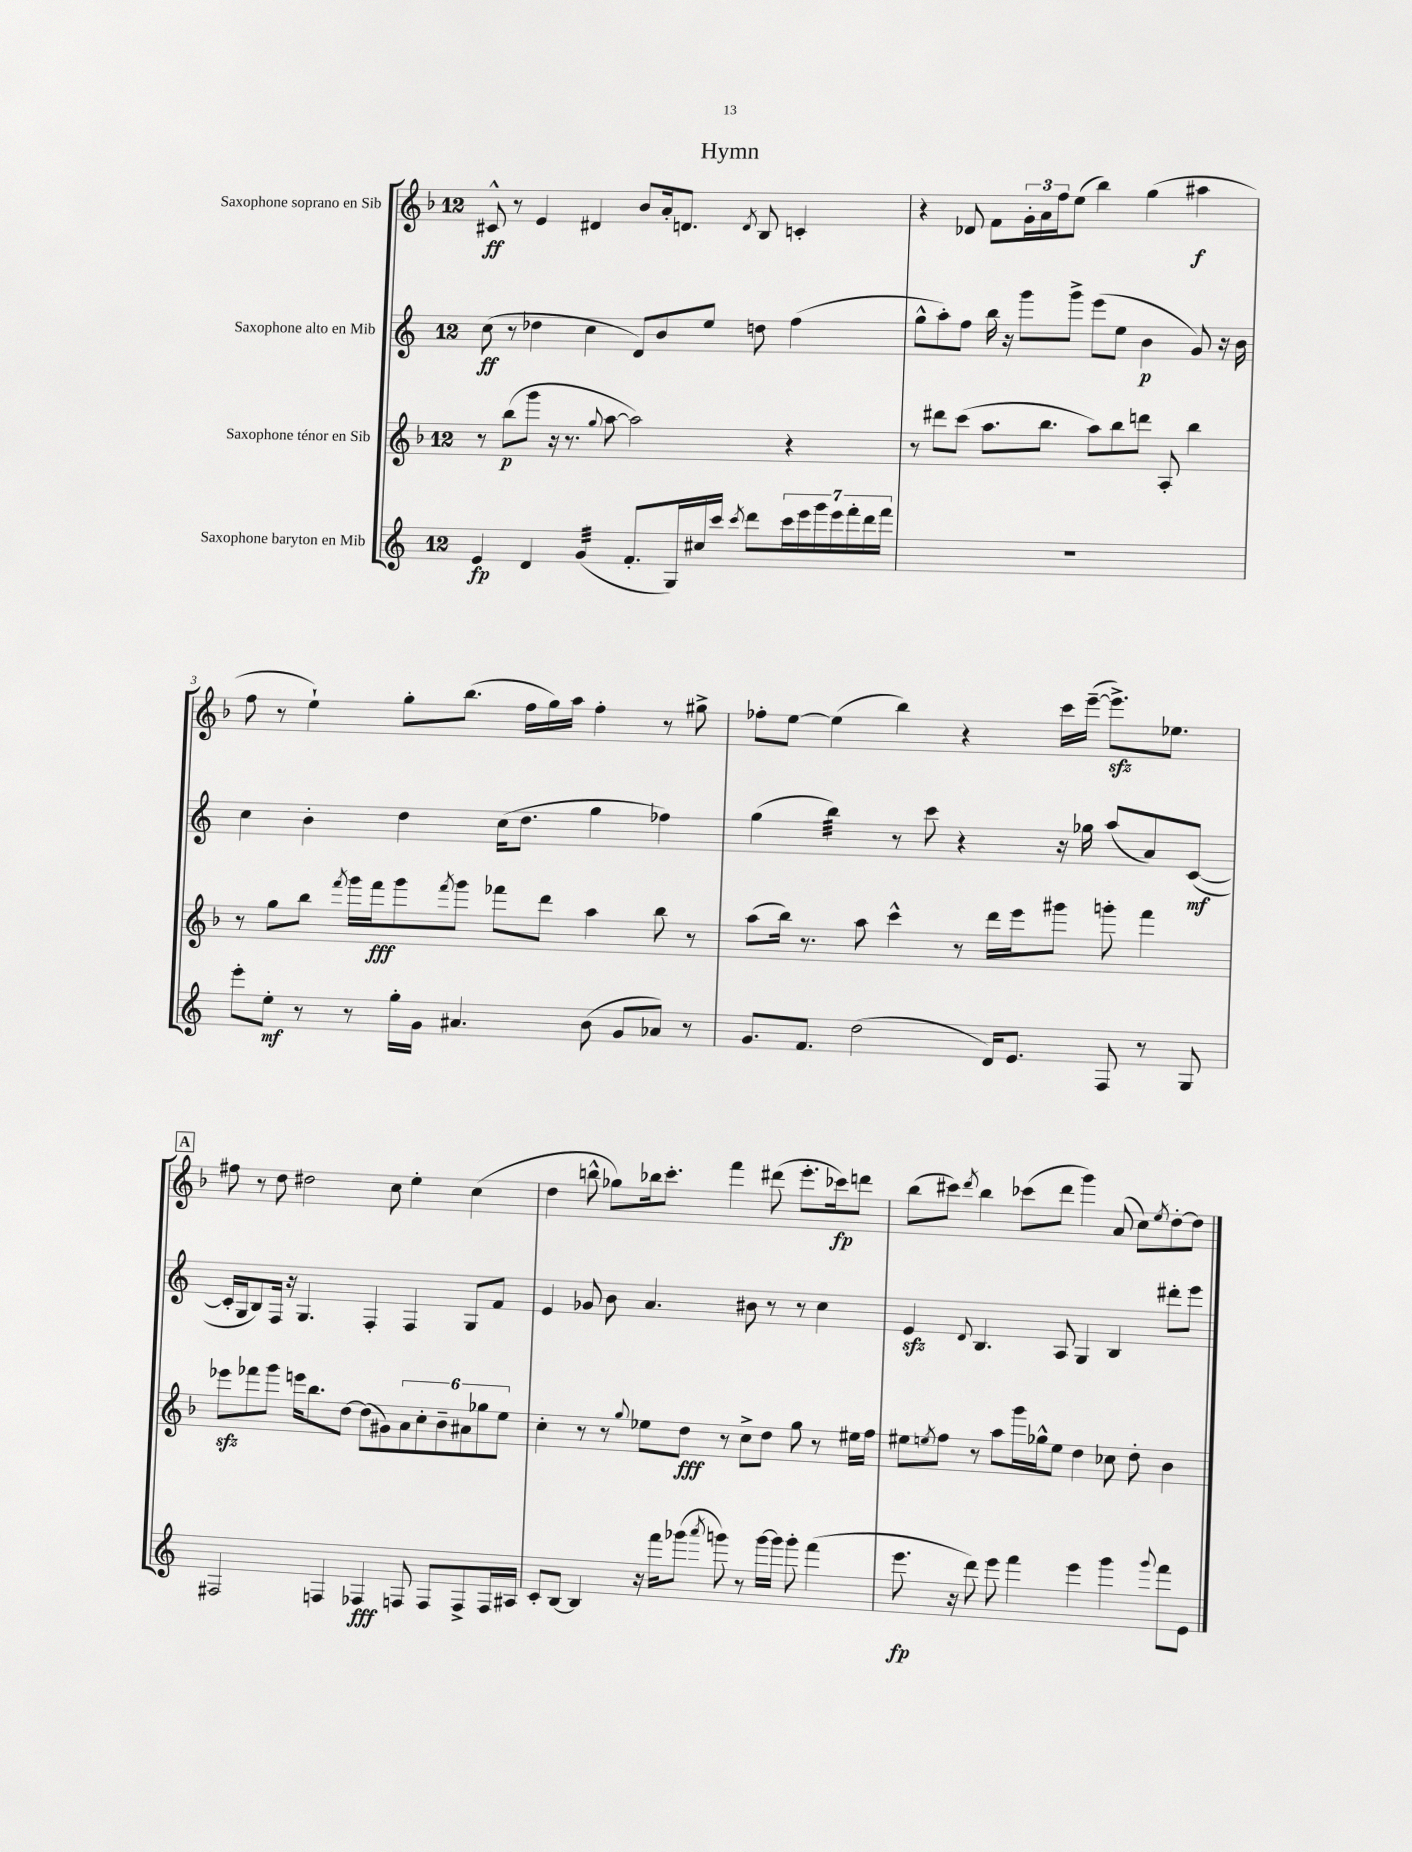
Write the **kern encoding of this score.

**kern	**kern	**kern	**kern
*staff4	*staff3	*staff2	*staff1
*clefG2	*clefG2	*clefG2	*clefG2
*k[]	*k[b-]	*k[]	*k[b-]
*M12/8	*M12/8	*M12/8	*M12/8
4e	8r	(8cc	8c#^^
.	(8bb-	8r	8r
4d	8ggg	4dd-	4e
.	16r	.	.
.	8.r	.	.
(4g	.	4cc	4d#
.	8qqgg	.	.
.	[8aa	.	.
8.f'	2aa])	8d)	8b-
.	.	8b	16a'
16G)	.	.	8.d
16cc#	.	8ee	.
16ccc	.	.	.
8qccc	.	.	8qd
8ddd	.	8dd	8B-
28ccc	4r	(4ff	4c'
28eee	.	.	.
28ggg	.	.	.
28eee	.	.	.
28fff'	.	.	.
28ddd	.	.	.
28fff	.	.	.
=	=	=	=
1.r	8r	8gg^^	4r
.	8ddd#	8aa')	.
.	(8ccc	8ff	8d-
.	8.aa	16bb	8f
.	.	16r	.
.	.	8ggg	24g'
.	.	.	24a
.	8.bb-	.	.
.	.	.	24ff
.	.	8ggg^	(8ee
.	8aa)	(8eee	4bb-)
.	8bb-	8ee	.
.	8ddd	4b	(4gg
.	8A'	.	.
.	4bb-	8g)	4aa#
.	.	16r	.
.	.	16b	.
=	=	=	=
8eee'	8r	4cc	8ff
8ee'	8gg	.	8r
8r	8bb-	4b'	4ee`)
.	8qfff	.	.
8r	16ggg	.	.
.	16fff	.	.
16gg'	8ggg	4dd	8gg'
16g	.	.	.
.	8qfff	.	.
4.a#	8ggg	.	(8.bb-
.	8fff-	(16cc	.
.	.	8.dd	16ff
.	8ddd	.	16gg)
.	.	.	16aa
(8b	4aa	4gg	4ff'
8g	.	.	.
8a-)	8bb-	4ff-)	8r
8r	8r	.	8gg#^
=	=	=	=
8.g	(8aa	(4gg	8ff-'
.	16bb-)	.	[8ee
8.f	8.r	.	.
.	.	4bb)	(4ee]
(2dd	8aa	.	.
.	4ccc^^	8r	4bb-)
.	.	8ccc	.
.	8r	4r	4r
16d)	16ddd	.	.
8.e	16eee	.	.
.	8ggg#	16r	16ccc
.	.	16gg-	([16eee~
8F	8ggg'	(8aa	8.eee^])
8r	4fff	8a)	.
.	.	.	8.ee-
8G	.	([8c	.
=	=	=	=
2F#	8eee-	16c']	8ff#
.	.	16G	.
.	8fff-	8B)	8r
.	8ggg	16F	8dd
.	.	16r	.
.	16eee	4.G	2dd#
.	8.bb-	.	.
4F	.	.	.
.	[8dd	.	.
4F-	(8dd]	4F'	.
.	8g#)	.	8cc
8F	12a	4F	4ee'
.	12cc'	.	.
8F	.	.	.
.	12b-~	.	.
8F^	12a#	8G	(4cc
.	12gg-	.	.
16F	.	8f	.
.	12ee	.	.
16A#	.	.	.
=	=	=	=
8c'	4cc'	4e	4dd
[8B	.	.	.
4B]	8r	8g-	8bb^^
.	8r	8b	8gg-)
.	8qqgg	.	.
16r	8ee-	4.a	16bb-
16fff	.	.	8.ccc'
(8ggg-	8dd	.	.
8qaaa	.	.	.
8ggg)	8r	.	4fff
8r	8cc^	8b#	.
[16ggg	8dd	8r	(8ddd#
16ggg]	.	.	.
8ggg'	8gg	8r	8.eee'
(4fff	8r	4cc	.
.	.	.	16ccc-)
.	16ee#	.	8ddd
.	16ff	.	.
=	=	=	=
8.eee	8ee#	4e	(8bb-
.	8qee	.	.
.	8ff	.	8ccc#)
16r	.	.	.
.	.	8qqd	8qddd
8ddd)	8r	4.B	4bb-
8eee	8aa	.	.
4fff	16ggg	.	(8ccc-
.	16gg-^^	.	.
.	8ee	8A	8ddd
4eee	4dd	4G	4ggg)
4ggg	8cc-	4B	(8a
.	8dd'	.	8cc)
8qqggg	.	.	8qee
8fff	4b-	8ddd#'	[8dd'
8e	.	8eee	8dd]
==	==	==	==
*-	*-	*-	*-
